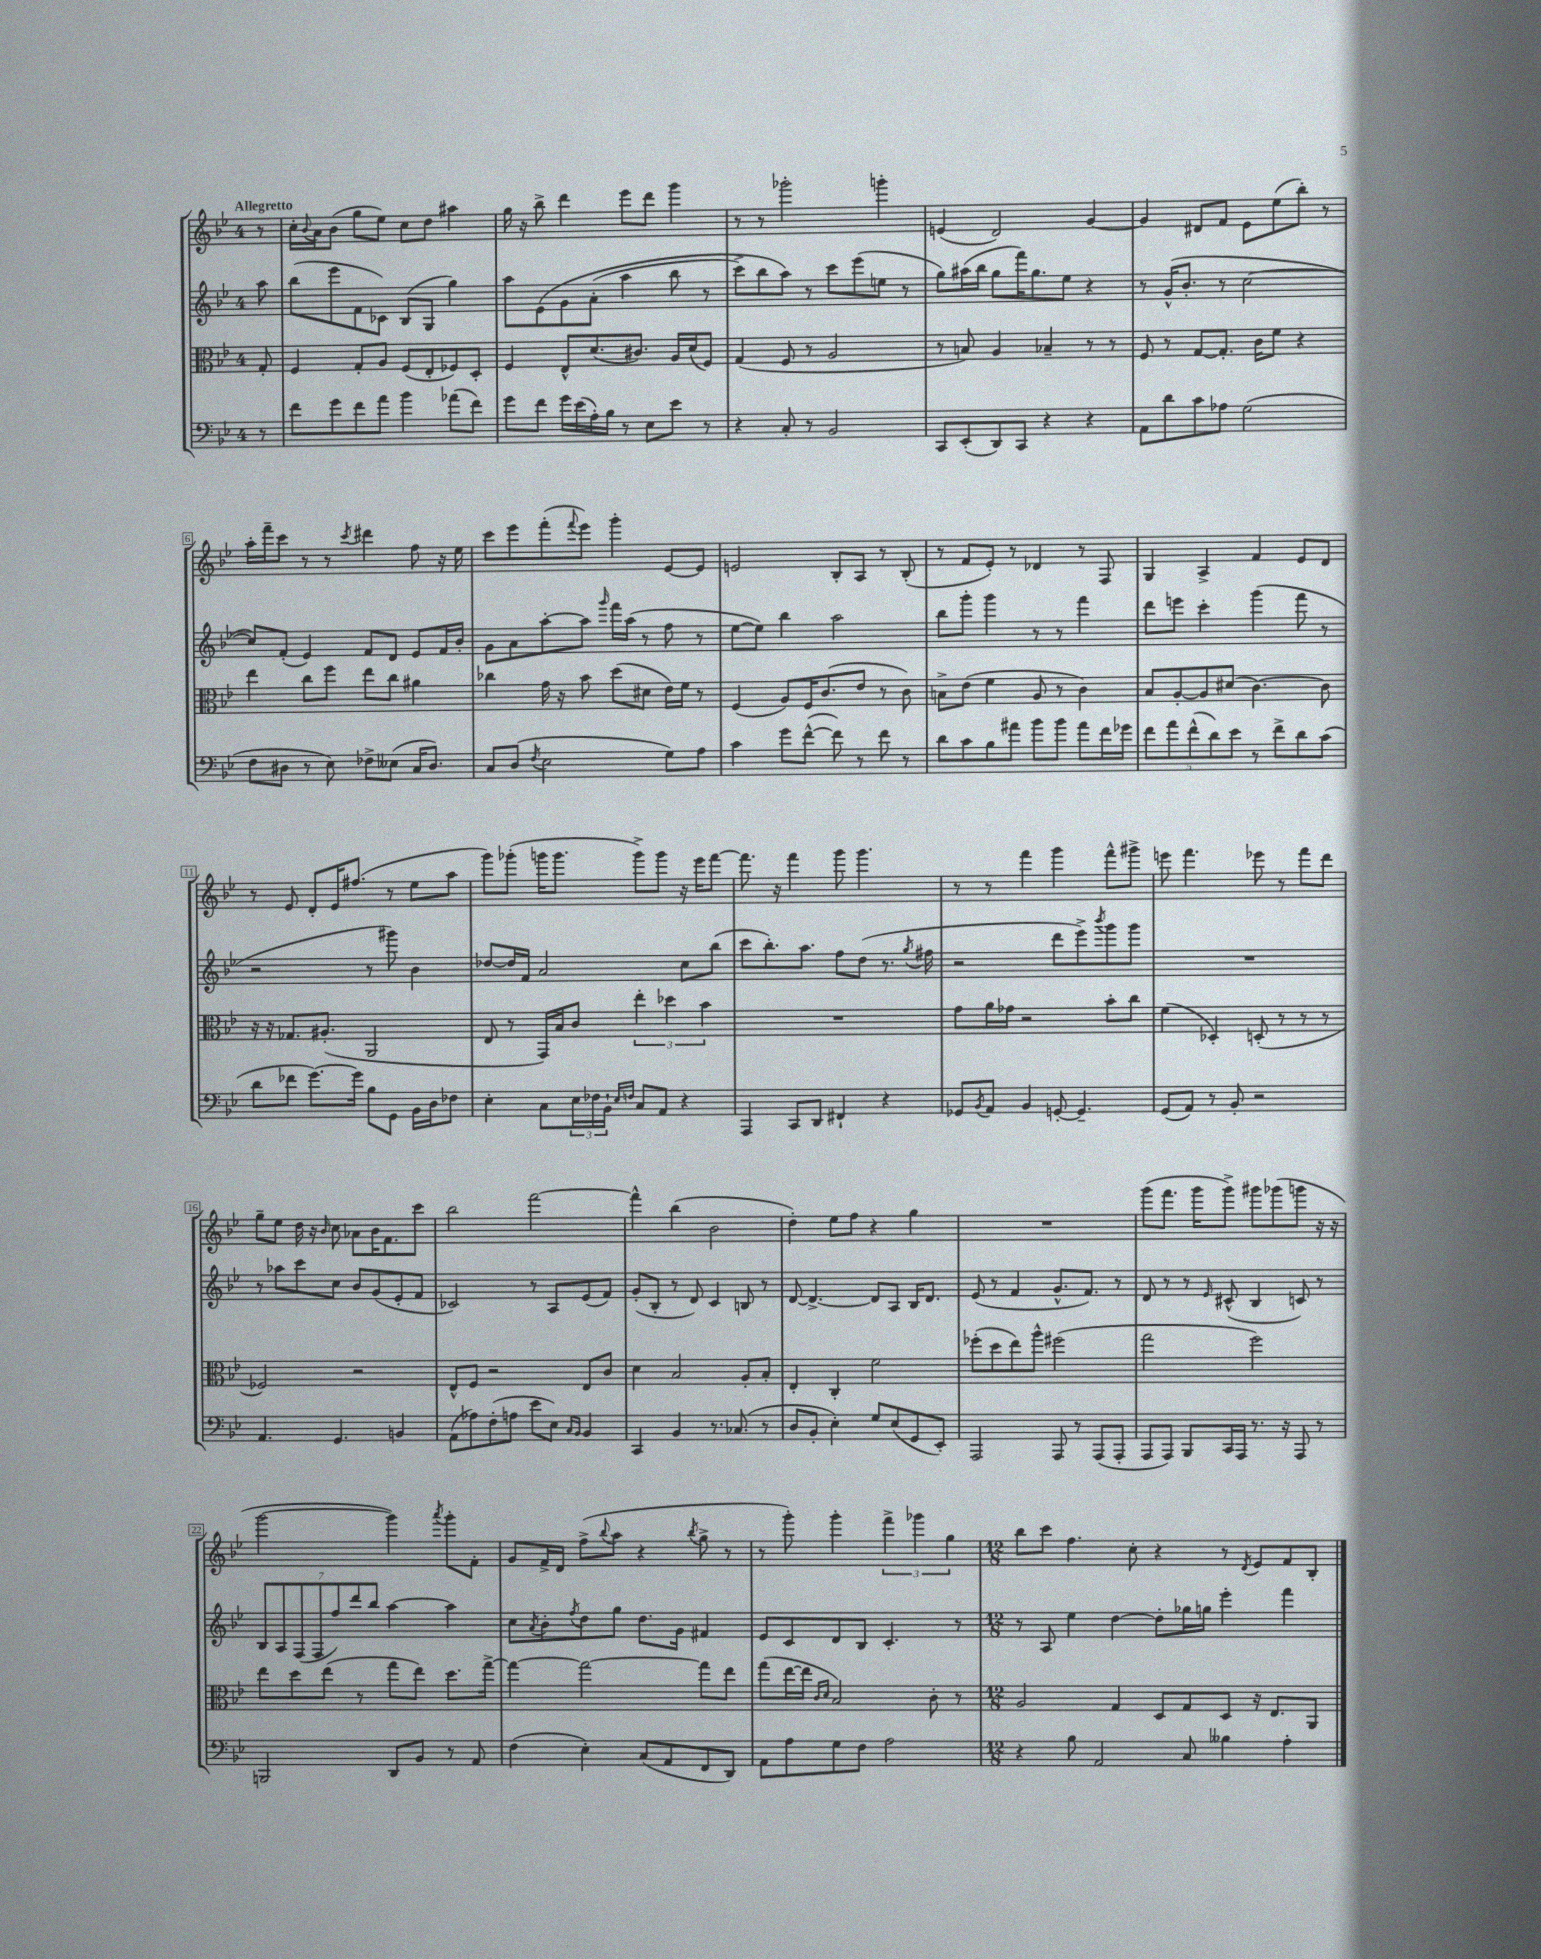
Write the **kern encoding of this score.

**kern	**kern	**kern	**kern
*part4	*part3	*part2	*part1
*staff4	*staff3	*staff2	*staff1
*clefF4	*clefC3	*clefG2	*clefG2
*k[b-e-]	*k[b-e-]	*k[b-e-]	*k[b-e-]
*M4/4	*M4/4	*M4/4	*M4/4
=	=	=	=
!	!	!	!LO:TX:a:B:t=Allegretto
8r	8G'/	8aa\	8r
=1	=1	=1	=1
8f\L	4F/	(8bb-\L	16cc'\LL
.	.	.	8qqb-/
.	.	.	16a\J
8g\	.	8eee-\	(8b-\J
8f\	8G'/L	8f\	8gg\L
8a\J	8A/J	8c-X\J)	8ee-\J)
4b-\	(8F/L	(8B-/L	8cc\L
.	8E-'/	8G/J	8dd\J
(8a-X\L	8F-X/)	4gg\)	4aa#X\
8f\J)	8D'/J	.	.
=2	=2	=2	=2
8g\L	4F/	8aa\L	16gg\
.	.	.	16r
8f\J	.	(8e-\	8bb-^\
16g\LL	8E-^^/L	8g\	4ddd\
(16e-\	.	.	.
16A'\)	(8.d/	(8a'\J	.
16B-\JJ	.	.	.
8r	.	4aa\	8eee-\L
.	8.c#X/J)	.	.
8E-\L	.	.	8ddd\J
8e-\J	16A/LL	8bb-\	4ggg\
.	(16d/J	.	.
8r	8F/J)	8r	.
=3	=3	=3	=3
4r	(4G/	8ccc^\L)	8r
.	.	8bb-\	8r
8C'/	8F/	8aa\J)	2ggg-X'\
8r	8r	8r	.
2BB-/	2A/	8ccc\L	.
.	.	(8eee-\	.
.	.	8een\J	4gggn'\
.	.	8r	.
=4	=4	=4	=4
8CC/L	8r	8gg\L)	(4en/
(8EE-'/	8Bn/)	(16aa#X\L	.
.	.	16bb-\JJ	.
8DD/)	4A/	8gg\L	2d/)
8CC/J	.	16fff\K)	.
.	.	8.gg\	.
4r	4B-X~/	.	.
.	.	8ee-\J	.
4r	8r	4r	[4g/
.	8r	.	.
=5	=5	=5	=5
8AA\L	8F/	8r	4g/]
8d\	8r	(16g^^/KL	.
.	.	8.b-'/J	.
8c\	[8G/L	.	8d#X/L
8A-X\J	8.G'/J]	8r	8f/J
(2G\	.	[2cc\	8e-\L
.	16c\KL	.	.
.	8f\J	.	(8ee-\
.	4r	.	8bb-'\J)
.	.	.	8r
!!LO:LB:g=z
=6	=6	=6	=6
8F\L	4ee-\	8cc/L])	16aa'\LL
.	.	.	16fff~\J
8D#X\J	.	(8f'/J	8ccc\J
8r	8cc\L	4e-/)	8r
8E-\)	8ff\J	.	8r
.	.	.	8qccc/
8F-X^\L	8ee-\L	8f/L	4ddd#X\
(8E--X\J	8cc\J	8d/J	.
16C/KL	4a#X\	8e-/L	8ff\
8.D#/J)	.	.	.
.	.	16f/L	16r
.	.	16b-'/JJ	16ee-\
=7	=7	=7	=7
8C/L	4cc-X\	8g\L	8ccc\L
(8D/J	.	8a\	8eee-\
8qF/	.	.	.
2E-\	16g\	[8aa'\	(8fff'\
.	16r	.	.
.	.	.	8qqfff/
.	8b-\	8aa\J]	8eee-\J)
.	.	16qqggg/	.
.	(8dd\L	16fff\LL	4ggg'\
.	.	(16aa\JJ	.
.	8d#X\J	8r	.
8G\L)	16e-\LL)	8ff\	[8e-/L
.	16f\JJ	.	.
8A\J	8r	8r	8e-/J]
=8	=8	=8	=8
4c\	(4F/	[8ee-\L	2en/
.	.	8ee-\J])	.
8g\L	8A/L)	4bb-\	.
([8f^^\J	16F/K	.	.
.	(8.c/	.	.
8f\])	.	2aa\	8B-'/L
8r	8e-/J	.	8A/J
8f\	8r	.	8r
8r	8c\)	.	(8B-'/
=9	=9	=9	=9
8d\L	8Bn^\L	8bb-\L	8r
8c\	(8e-\J	8ggg'\J	8f/L
8B-\	4f\	4ggg\	8e-'/J)
8a#X\J	.	.	8r
8b-\L	8A/	8r	4d-X/
8b-\J	8r	8r	.
8a#\L	4c\)	4fff\	8r
16f\L	.	.	8F/
16g-X\JJ	.	.	.
=10	=10	=10	=10
10f\L	8B-/L	8ddd\L	4G/
10a\	.	.	.
.	[8A'/	8eeen\J	.
(10f^^\	.	.	.
.	8A/]	4ccc'\	4A^/
10d\)	.	.	.
.	(8d#X/J	.	.
10e-\J	.	.	.
8r	[4.c\)	(4ggg\	4f/
8f^\L	.	.	.
8d\	.	8fff\	8e-/L
(8c\J	8c\]	8r	8d/J
!!LO:LB:g=z
=11	=11	=11	=11
8d\L	16r	2r	8r
.	16r	.	.
8f-X\J	8.G-X/L	.	8e-/
[8.g\L)	.	.	8d'/L
.	(8.A#X'/J	.	.
.	.	.	16e-/K
16g\Jk]	.	.	(8.ff#X/J
8B-\L	2AA/	8r	.
8GG\J	.	8ggg#X\)	8r
16BB-\LL	.	4b-\	8ee-\L
16D\J	.	.	.
8F-X\J	.	.	8aa\J
=12	=12	=12	=12
4E-'\	8E-/	[8dd-X/L	8ggg\L)
.	8r	16dd-/L]	(8ggg-X'\J
.	.	16f/JJ	.
8C\L	16GG/LL)	2a/	16gggn\KL
.	16B-/J	.	8.ggg\J
24E-\L	8c/J	.	.
24F-X\	.	.	.
24BB-`\JJ	.	.	.
16qqE-/LL	.	.	.
16qqFn/JJ	.	.	.
8C/L	6ee-'\	.	8ggg^\L)
8AA/J	.	.	8ggg\J
.	6dd-X\	.	.
4r	.	8cc\L	16r
.	.	.	16eee-\KL
.	6b-\	.	.
.	.	(8bb-\J	[8fff\J
=13	=13	=13	=13
4AAA/	1r	8ccc\L	8.fff\]
.	.	8.bb-'\)	.
.	.	.	16r
8CC/L	.	.	4fff\
.	.	8.aa\J	.
8DD/J	.	.	.
4FF#X`/	.	8ff\L	8ggg\
.	.	(8dd\J	4.ggg\
4r	.	8.r	.
.	.	8qgg/	.
.	.	16ff#X\	.
=14	=14	=14	=14
8GG-X/L	8g\L	2r	8r
8qBB-/	.	.	.
8AA/J	16a\L	.	8r
.	16g-X\JJ	.	.
4BB-/	2r	.	4fff\
[8GGn'/	.	8ddd\L	4ggg\
4.GG~/]	.	8eee-^\)	.
.	.	8qbbb-/	.
.	8b-'\L	8ggg\	8fff^^\L
.	8cc\J	8ggg\J	8ggg#X^\J
=15	=15	=15	=15
(8GG/L	(4f\	1r	8eeen\
8AA/J)	.	.	4.fff\
8r	4D-X'/)	.	.
8BB-'/	.	.	.
2r	(8Dn'/	.	8eee-X\
.	8r	.	8r
.	8r	.	8fff\L
.	8r	.	8ddd\J
!!LO:LB:g=z
=16	=16	=16	=16
4.AA/	2F-X/)	8r	8gg~\L
.	.	8aa-X\L	8ee-\J
.	.	8ccc\	16dd\
.	.	.	16r
.	.	.	16qqb-/
4.GG/	.	8cc\J	8cc\
.	2r	8b-/L	8a-X\L
.	.	(8g/	16b-\K
.	.	.	8.f\
4BBn/	.	8e-'/	.
.	.	8f/J	8ccc\J
=17	=17	=17	=17
(8AA\L	8E-^^/L	2c-X/)	2bb-\
8A-X\)	8F/J	.	.
(8F'\	2r	.	.
8An\J	.	.	.
8e-\L	.	8r	[2fff\
8E-\J)	.	8A/L	.
16qqC/LL	.	.	.
16qqBB-/JJ	.	.	.
4BB-/	8E-/L	(8e-/	.
.	8c/J	8f/J)	.
=18	=18	=18	=18
4CC/	4d\	(8g'/L	4fff^^\]
.	.	8B-'/J	.
4BB-/	2B-/	8r	(4bb-\
.	.	8d/)	.
8.r	.	4c/	2b-\
(8.C-X/	.	.	.
.	8A'/L	8Bn/	.
8r	8B-'/J	8r	.
=19	=19	=19	=19
8D/L	4E-'/	[8d/	4dd'\)
8BB-'/J	.	4.d^/_	.
4E-'\)	4C'/	.	8ee-\L
.	.	.	8ff\J
8G/L	2f\	8d/L]	4r
(8E-/	.	8A/J	.
8GG/	.	16B-/KL	4gg\
.	.	8.d/J	.
8EE-'/J)	.	.	.
=20	=20	=20	=20
2AAA/	(8ff-X'\L	(8e-/	1r
.	8dd\	8r	.
.	8ee-\)	4f/	.
.	8aa^^\J	.	.
8AAA/	(2ff#X\	8.g^^/L	.
8r	.	.	.
.	.	8.f/J)	.
(8AAA/L	.	.	.
8AAA'/J	.	8r	.
=21	=21	=21	=21
8AAA/L	2gg\	8d/	(8ggg\L
8AAA/J)	.	8r	8.fff\J
8BBB-/L	.	8r	.
.	.	.	16ggg\KL
.	.	16qqe-/	.
16CC/L	.	(8c#X^^/	8ggg^\J)
16AAA/JJ	.	.	.
8.r	2ff\)	4B-/	8ggg#X\L
.	.	.	(8ggg-X\
16r	.	.	.
8AAA/	.	8cn/)	8gggn\J
8r	.	8r	16r
.	.	.	16r
!!LO:LB:g=z
=22	=22	=22	=22
2BBBn/	8ee-\L	14B-/L	[2ggg\
.	.	14A/	.
.	8dd\	.	.
.	.	(14F/	.
.	.	14F/	.
.	(8ee-\J	.	.
.	.	14ff/)	.
.	.	14ddd/	.
.	8r	.	.
.	.	14bb-/J	.
8DD/L	8gg\L	[4aa\	4ggg\])
8BB-/J	8ee-\J)	.	.
.	.	.	8qaaa/
8r	8.dd\L	4aa\]	8ggg'\L
8AA/	.	.	8f'\J
.	[16gg^\Jk	.	.
=23	=23	=23	=23
(4F\	4gg\_	8cc\L	8g/L
.	.	8qa/	.
.	.	8b-'\	16f^/L
.	.	.	16d/JJ
.	.	8qff/	.
4E-'\)	2gg\_	8dd\	(8ff^\L
.	.	.	8qqbb-/
.	.	8gg\J	8aa\J
(8C/L	.	8.dd\L	4r
8AA/	.	.	.
.	.	16g\Jk	.
.	.	.	8qbb-/
8FF/	8gg\L]	4f#X/	8gg^\
8DD/J)	8ee-\J	.	8r
=24	=24	=24	=24
8AA\L	(8gg\L	8e-/L	8r
8A\	[16ee-\L	8c/	8ggg'\)
.	16ee-\JJ]	.	.
.	16qqc/LL	.	.
.	16qqd/JJ	.	.
8G\	2B-/)	8d/	4ggg'\
8F\J	.	8B-/J	.
2A\	.	4.c'/	6fff^\
.	.	.	6ggg-X\
.	8c'\	.	.
.	.	.	6gg\
.	8r	8r	.
=25	=25	=25	=25
*M12/8	*M12/8	*M12/8	*M12/8
4r	2A/	8r	8bb-\L
.	.	8A/	8ccc\J
8B-\	.	4ee-\	4.ff\
2AA/	.	.	.
.	4G/	[4dd\	.
.	.	.	8cc'\
.	8D/L	8dd'\L]	4r
8C/	8G/	16gg-X\L	.
.	.	16ggn\JJ	.
4B--X\	8D/J	4eee-'\	8r
.	.	.	8qd/
.	16r	.	8e-/L
.	8.E-/L	.	.
4A'\	.	4fff\	8f/
.	8AA/J	.	8B-'/J
==	==	==	==
*-	*-	*-	*-
